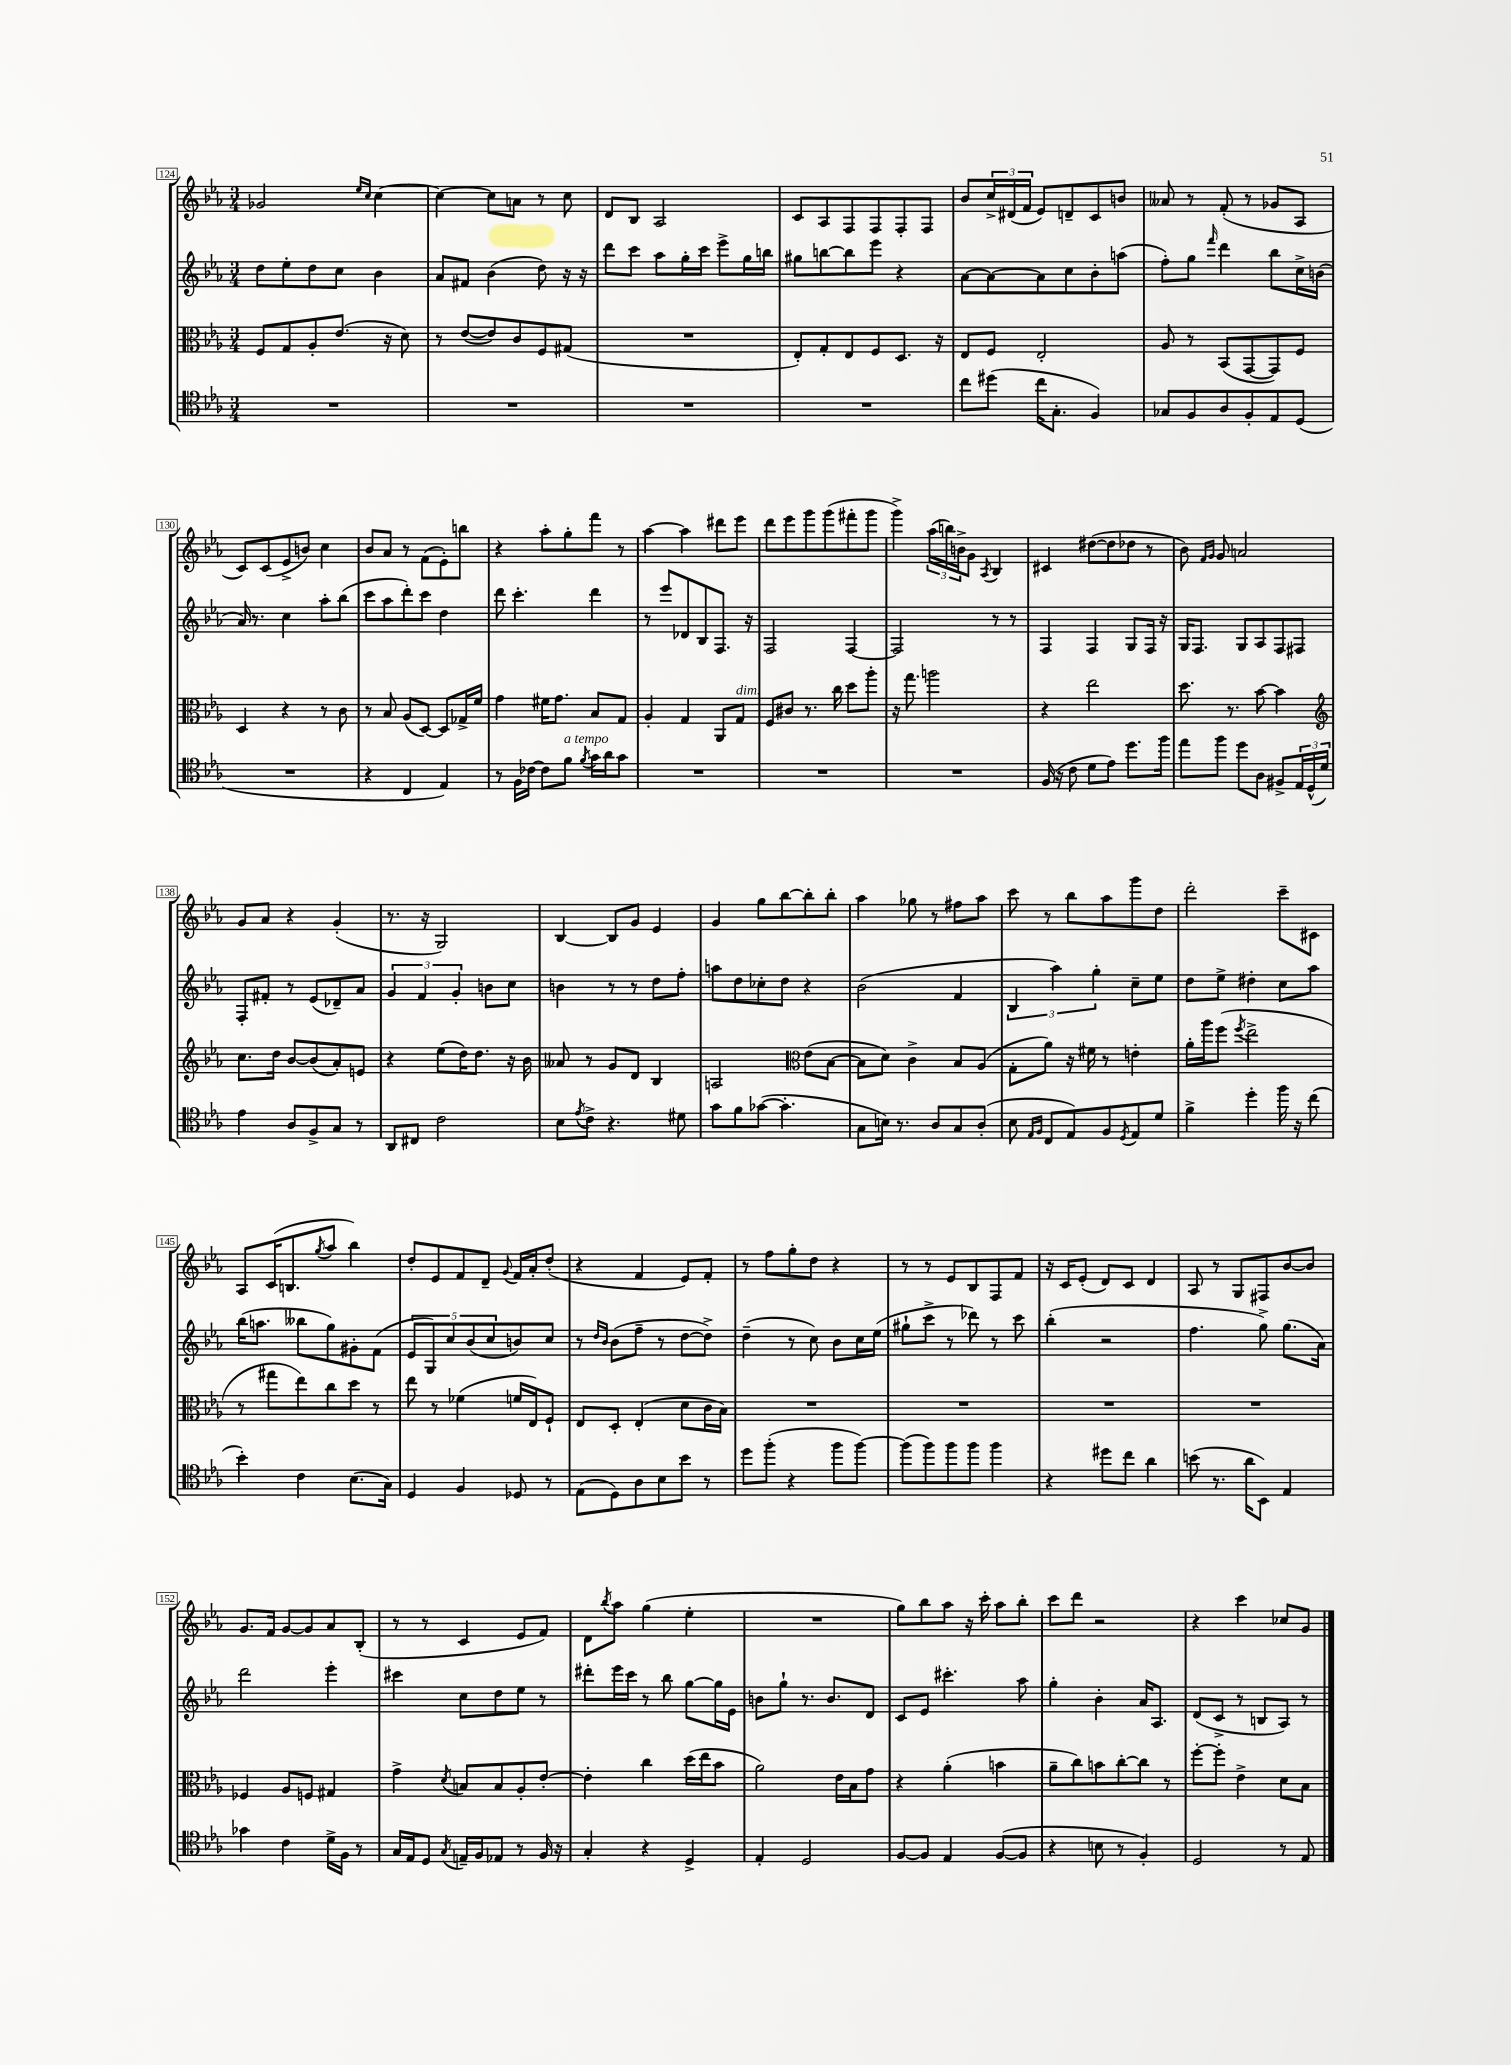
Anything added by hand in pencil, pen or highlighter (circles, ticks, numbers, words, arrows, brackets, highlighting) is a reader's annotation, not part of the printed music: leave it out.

**kern	**kern	**kern	**kern
*part4	*part3	*part2	*part1
*staff4	*staff3	*staff2	*staff1
*clefC4	*clefC3	*clefG2	*clefG2
*k[b-e-a-]	*k[b-e-a-]	*k[b-e-a-]	*k[b-e-a-]
*M3/4	*M3/4	*M3/4	*M3/4
=124	=124	=124	=124
2.r	8F/L	8dd\L	2g-X/
.	8G/	8ee-'\	.
.	8A-'/	8dd\	.
.	(8.e-/J	8cc\J	.
.	.	.	16qqee-/LL
.	.	.	16qqcc/JJ
.	.	4b-\	[4cc\
.	16r	.	.
.	8d\)	.	.
=125	=125	=125	=125
2.r	8r	8a-/L	4cc\_
.	([8e-/L	8f#X/J	.
.	8e-/])	(4b-\	8cc\L]
.	8c/	.	8an\J
.	8F/	8dd\)	8r
.	(8G#X/J	16r	8cc\
.	.	16r	.
=126	=126	=126	=126
2.r	2.r	8ddd\L	8d/L
.	.	8ccc\J	8B-/J
.	.	8aa-\L	2A-/
.	.	16gg'\L	.
.	.	16ccc\JJ	.
.	.	8eee-^\L	.
.	.	16gg\L	.
.	.	16bbn\JJ	.
=127	=127	=127	=127
2.r	8E-'/L)	8gg#X\L	8c/L
.	8G'/	[8bbn\	8A-/
.	8E-/	8bb\]	8F/
.	8F/	8eee-\J	8F/
.	8.D/J	4r	8F'/
.	.	.	8F/J
.	16r	.	.
=128	=128	=128	=128
8cc\L	8E-/L	[8a-\L	8b-/L
(8dd#X\J	8F/J	8a-\_	24cc^/L
.	.	.	(24d#X/
.	.	.	24f/JJ
16cc\KL	2E-'/	8a-\]	8e-/L)
8.G'\J	.	.	.
.	.	8cc\	8dn~/
4F/)	.	8b-'\	8c/
.	.	(8aan\J	8bn/J
=129	=129	=129	=129
8G-X/L	8A-/	8ff'\L)	8a--X/
8F/	8r	8gg\J	8r
.	.	16qqfff/	.
8A-/	(8BB-/L	4ddd\	(8f'/
8F'/	[8GG/	.	8r
8E-/	8GG/])	8bb-\L	8g-X/L
(8D/J	8F/J	16cc^\L	8A-/J
.	.	(16bn\JJ	.
!!LO:LB:g=z
=130	=130	=130	=130
2.r	4D/	16a-/)	8c/L)
.	.	8.r	.
.	.	.	(8c/
.	4r	4cc\	8e-^/
.	.	.	8bn/J)
.	8r	8aa-'\L	4cc\
.	8c\	(8bb-\J	.
=131	=131	=131	=131
4r	8r	8ccc\L	8b-/L
.	8B-/	8aa-\	8a-/J
4C/	(8A-/L	8ddd'\)	8r
.	[8D/J)	8ccc\J	(8f\L
4E-/)	8D/L]	4dd\	8e-'\)
.	16G-X^/L	.	8bbn\J
.	16f/JJ	.	.
=132	=132	=132	=132
8r	4g\	8ddd\	4r
16F\LL	.	4.ccc'\	.
[16c-X\JJ	.	.	.
8c-\L]	16f#X\KL	.	8aa-'\L
.	8.g\J	.	.
!LO:TX:a:i:t=a tempo	!	!	!
8f\J	.	.	8gg'\
8qf/	.	.	.
16g\LL	8B-/L	4ddd\	8fff\J
16a-\J	.	.	.
8g\J	8G/J	.	8r
=133	=133	=133	=133
2.r	4A-'/	8r	[4aa-\
.	.	8eee-/L	.
.	4G/	8d-X/	4aa-\]
.	.	8B-/	.
.	8AA-/L	8.F/J	8ddd#X\L
!	!LO:TX:a:i:t=dim.	!	!
.	8G/J	.	8eee-\J
.	.	16r	.
=134	=134	=134	=134
2.r	8F/L	2F/	8ddd\L
.	8c#X/J	.	8eee-\
.	8.r	.	8ggg\
.	.	.	(8ggg\
.	16cc\	.	.
.	8dd\L	[4F/	8fff#X'\
.	8aa-'\J	.	8ggg\J
=135	=135	=135	=135
2.r	16r	2F/]	4ggg^\)
.	8.gg\	.	.
.	2aan\	.	(24aa-\LL
.	.	.	24bbn\)
.	.	.	24bn^\J
.	.	.	8g\J
.	.	.	8qA-/
.	.	8r	4B-/
.	.	8r	.
=136	=136	=136	=136
(16F/	4r	4F/	4c#X/
16r	.	.	.
8c\	.	.	.
8d\L	2ee-\	4F/	([8dd#X\L
8e-\J)	.	.	8dd#\]
8.dd\L	.	8G/L	8dd-X\J
.	.	16F/Jk	8r
16ff\Jk	.	16r	.
=137	=137	=137	=137
8ee-\L	8.dd\	16G/KL	8b-\)
.	.	8.F/J	.
.	.	.	16qqf/LL
.	.	.	16qqg/JJ
8ff\J	.	.	8g/
.	8.r	.	.
8dd\L	.	8G/L	2an/
8A-\J	[8b-\	8A-/	.
8F#X^/L	4b-\]	8F/	.
24E-/L	.	8F#X/J	.
(24D^^/	.	.	.
24d/JJ)	.	.	.
!!LO:LB:g=z
=138	=138	=138	=138
*	*clefG2	*	*
4e-\	8.cc\L	8F'/L	8g/L
.	.	8f#X'/J	8a-/J
.	16dd\Jk	.	.
8A-/L	[8b-/L	8r	4r
8F^/	(8b-/]	(8e-/L	.
8G/J	8a-'/)	8d-X~/)	(4g'/
8r	8en/J	8a-/J	.
=139	=139	=139	=139
8AA-/L	4r	6g/	8.r
8C#X/J	.	.	.
.	.	6f/	.
.	.	.	16r
2c\	(8ee-\L	.	2G/)
.	.	6g'/	.
.	16dd\K)	.	.
.	8.dd\J	.	.
.	.	8bn\L	.
.	16r	8cc\J	.
.	16b-\	.	.
=140	=140	=140	=140
8B-\L	8a--X/	4bn\	[4B-/
8qe-/	.	.	.
8c^\J	8r	.	.
4.r	8g/L	8r	8B-/L]
.	8d/J	8r	8g/J
.	4B-/	8dd\L	4e-/
8d#X\	.	8ff'\J	.
=141	=141	=141	=141
8g\L	2An/	8aan\L	4g/
8f\	.	8dd\	.
([8g-X\J	.	8cc-X'\	8gg\L
4.g-'\]	.	8dd\J	[8bb-\
*	*clefC3	*	*
.	(8e-\L	4r	8bb-'\]
.	[8B-\J	.	8bb-'\J
=142	=142	=142	=142
8G\L	8B-\L]	(2b-\	4aa-\
16Bn\Jk)	8d\J)	.	.
8.r	.	.	.
.	4c^\	.	8gg-X\
8A-/L	.	.	8r
8G/	8B-/L	4f/	8ff#X\L
(8A-'/J	(8A-/J	.	8aa-\J
=143	=143	=143	=143
8B-\	8G'\L	6B-/	8ccc\
16qqE-/LL	.	.	.
16qqF/JJ	.	.	.
8C/L	8a-\J)	.	8r
.	.	6aa-\)	.
8E-/)	16r	.	8bb-\L
.	16f#X\	.	.
.	.	6gg'\	.
8F/	8r	.	8aa-\
8qD/	.	.	.
8E-/	4en'\	8cc~\L	8ggg\
8d/J	.	8ee-\J	8dd\J
=144	=144	=144	=144
4f^\	16a-'\LL	8dd\L	2ddd'\
.	16aa-\J	.	.
.	(8ff\J	8ee-^\J	.
.	8qff/	.	.
4dd'\	2ee-^\	4dd#X'\	.
16ff\	.	8cc\L	8ccc~\L
16r	.	.	.
(8cc\	.	8aa-\J	8c#X\J
!!LO:LB:g=z
=145	=145	=145	=145
4b-'\)	8r	(16bb-\KL	8A-/L
.	.	8.aan\J	.
.	8gg#X\L	.	(16c/K
.	.	.	8.Bn/
4c\	8ee-\)	8bb--X\L	.
.	.	.	8qgg/
.	8cc\	8gg\)	8aa-/J
(8.B-\L	8dd\J	8g#X'\	4bb-\)
.	8r	(8f\J	.
16G\Jk)	.	.	.
=146	=146	=146	=146
4D/	8ee-\	10e-/L	8dd'/L
.	.	10G/)	.
.	8r	.	8e-/
.	.	10cc/	.
4F/	(4f-X\	.	8f/
.	.	(10b-/	.
.	.	.	8d~/J
.	.	10cc/	.
.	.	.	8qqg/
8D-X/	16fn/LL	8bn/)	16f/LL
.	16E-/J)	.	16a-'/J
8r	8F`/J	8cc/J	(8dd'/J
=147	=147	=147	=147
(8E-\L	8E-/L	8r	4r
.	.	16qqdd/LL	.
.	.	16qqb-/JJ	.
8D\)	8D'/J	(8b-\L	.
8A-\	(4E-'/	8ff~\J	4f/
8B-\	.	8r	.
8b-\J	8d\L	[8dd\L	8e-/L)
8r	16c\L	8dd^\J])	8f'/J
.	16B-\JJ)	.	.
=148	=148	=148	=148
8dd\L	2.r	(4dd~\	8r
(8ff'\J	.	.	8ff\L
4r	.	8r	8gg'\
.	.	8cc\)	8dd\J
8ff\L	.	8b-\L	4r
[8ff\J)	.	16cc\L	.
.	.	(16ee-\JJ	.
=149	=149	=149	=149
(8ff\L]	2.r	8gg#X`\L	8r
8ff\)	.	8ccc^\J	8r
8ff\	.	8r	8e-/L
8ff\J	.	8ddd-X\)	8B-/
4ff\	.	8r	8F/
.	.	8ccc\	8f/J
=150	=150	=150	=150
4r	2.r	(4bb-'\	16r
.	.	.	16c/KL
.	.	.	(8e-'/J
8dd#X\L	.	2r	8d/L)
8cc\J	.	.	8c/J
4a-\	.	.	4d/
=151	=151	=151	=151
(8bn\	2.r	4.ff\	8A-/
8.r	.	.	8r
.	.	.	8G/L
16a-\KL	.	.	.
8BB-\J)	.	8gg^\)	8F#X/
4E-/	.	(8.gg\L	[8b-/
.	.	.	8b-/J]
.	.	16a-\Jk)	.
!!LO:LB:g=z
=152	=152	=152	=152
4g-X\	4F-X/	2ddd\	8.g/L
.	.	.	16f/Jk
4c\	8A-/L	.	[8g/L
.	8Fn/J	.	8g/]
16d^\LL	4G#X/	4eee-'\	8a-/
16F\JJ	.	.	.
8r	.	.	(8B-'/J
=153	=153	=153	=153
16G/LL	4g^\	4ccc#X\	8r
16E-/J	.	.	.
8D/J	.	.	8r
8qG/	8qd/	.	.
16En~/LL	8Bn/L	8cc\L	4c/
16F/J	.	.	.
8E-X/J	8B/	8dd\	.
8r	8A-'/	8ee-\J	8e-/L
16F/	[8e-'/J	8r	8f/J)
16r	.	.	.
=154	=154	=154	=154
4G'/	4e-'\]	8ddd#X'\L	8d\L
.	.	.	8qbb-/
.	.	16eee-\L	8aa-\J
.	.	16ccc\JJ	.
4r	4cc\	8r	(4gg\
.	.	8bb-\	.
4D^/	(16dd\LL	[8gg\L	4ee-'\
.	16ee-\J	.	.
.	8b-\J	16gg\L]	.
.	.	16e-\JJ	.
=155	=155	=155	=155
4E-'/	2a-\)	8bn\L	2.r
.	.	8gg`\J	.
2D/	.	8.r	.
.	.	8.b/L	.
.	16e-\LL	.	.
.	16B-\J	.	.
.	8g\J	8d/J	.
=156	=156	=156	=156
[8F/L	4r	8c/L	8gg\L)
8F/J]	.	8e-/J	8bb-\
4E-/	(4a-'\	4.ccc#X'\	8aa-\J
.	.	.	16r
.	.	.	16ccc'\
([8F/L	4bn\	.	8aa-\L
8F/J]	.	8aa-\	8bb-'\J
=157	=157	=157	=157
4r	8a-~\L	4gg'\	8ccc\L
.	8cc\)	.	8ddd\J
8Bn\	8bn\	4b-'\	2r
8r	[8cc'\	.	.
4F'/)	8cc\J]	16a-/KL	.
.	.	8.A-/J	.
.	8r	.	.
=158	=158	=158	=158
2D/	[8ff'\L	(8d/L	4r
.	8ff'\J]	8c^/J	.
.	4e-^\	8r	4ccc\
.	.	8Bn/L	.
8r	8d\L	8A-/J)	8cc-X/L
8E-/	8B-\J	8r	8g/J
==	==	==	==
*-	*-	*-	*-
